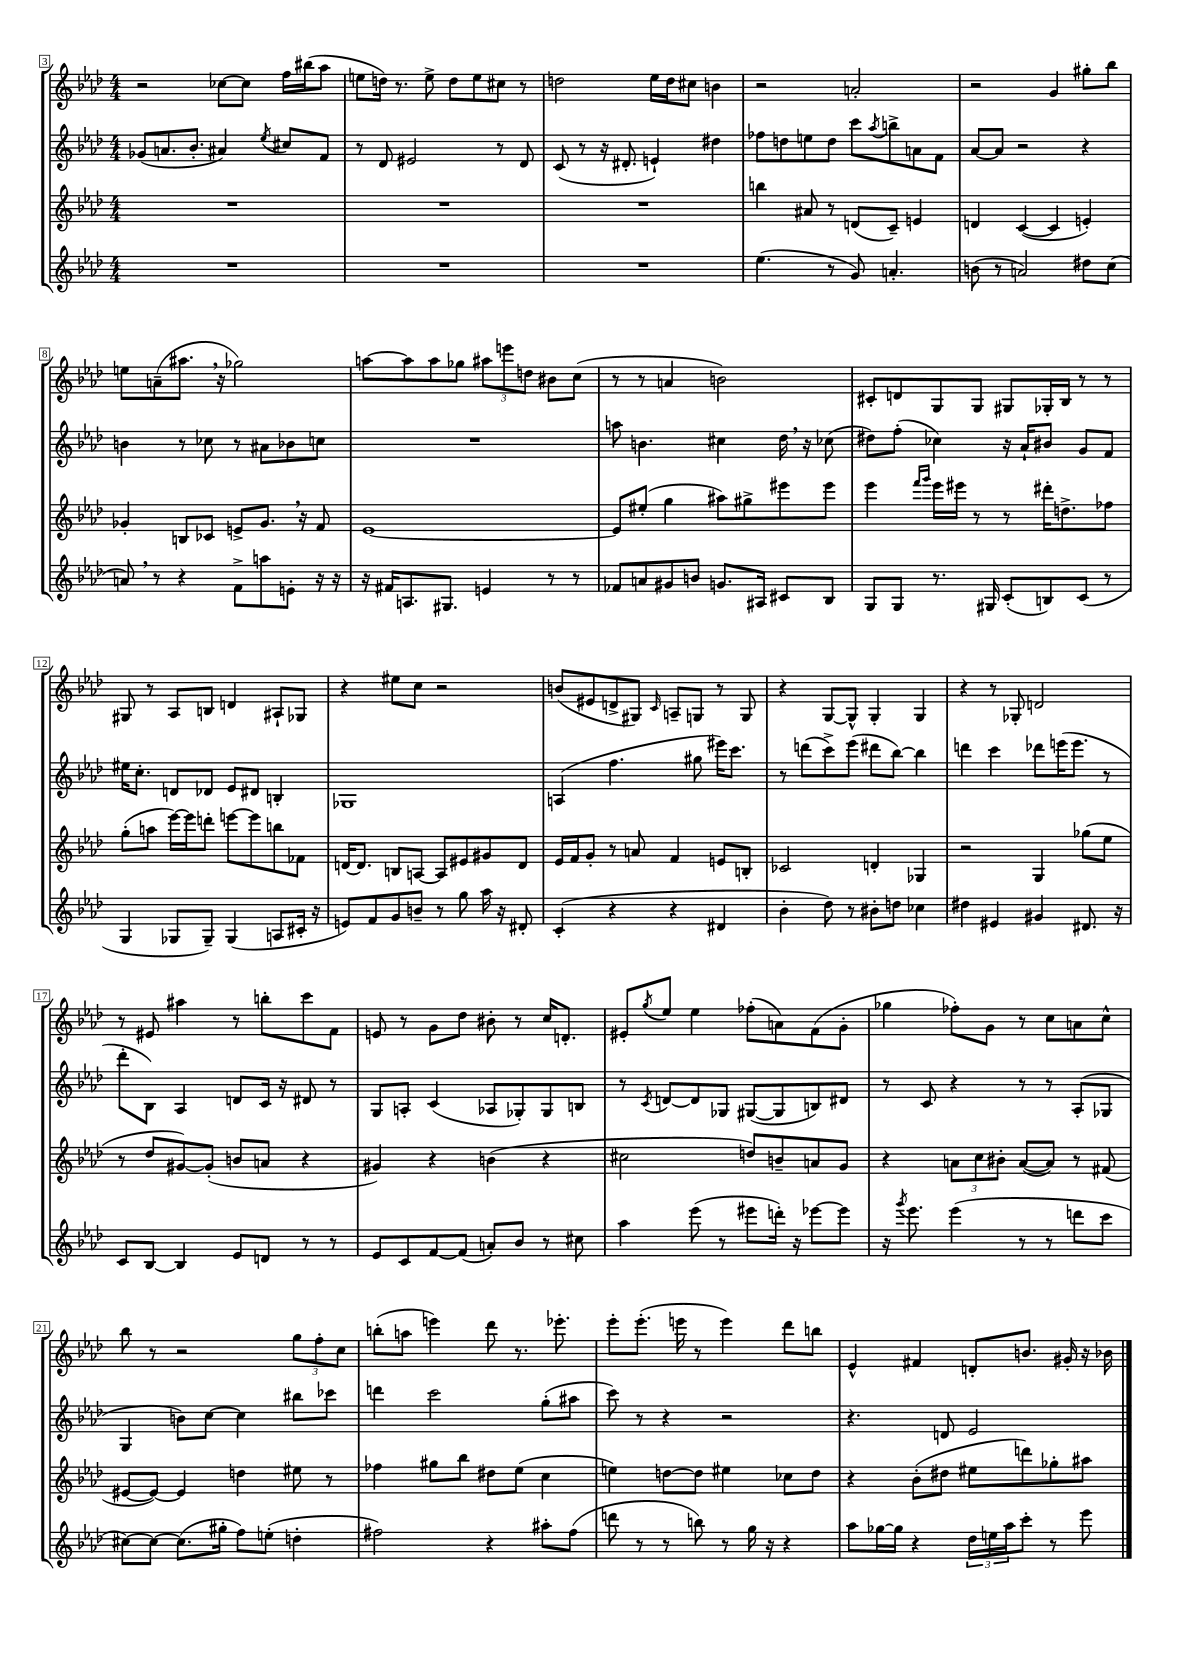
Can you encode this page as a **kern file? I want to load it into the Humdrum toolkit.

**kern	**kern	**kern	**kern
*part4	*part3	*part2	*part1
*staff4	*staff3	*staff2	*staff1
*clefG2	*clefG2	*clefG2	*clefG2
*k[b-e-a-d-]	*k[b-e-a-d-]	*k[b-e-a-d-]	*k[b-e-a-d-]
*M4/4	*M4/4	*M4/4	*M4/4
=3	=3	=3	=3
1r	1r	(8g-X/L	2r
.	.	8.an/	.
.	.	8.b-'/J	.
.	.	4a#X/)	[8cc-X\L
.	.	.	8cc-\J]
.	.	8qee-/	.
.	.	8cc#X/L	16ff\LL
.	.	.	(16bb#X\J
.	.	8f/J	8aa-\J
=4	=4	=4	=4
1r	1r	8r	8een\L
.	.	8d-/	16ddn\Jk)
.	.	.	8.r
.	.	2e#X/	.
.	.	.	8ee^\
.	.	.	8dd\L
.	.	.	8ee\
.	.	8r	8cc#X\J
.	.	8d-/	8r
=5	=5	=5	=5
1r	1r	(8c/	2ddn\
.	.	8r	.
.	.	16r	.
.	.	8.d#X'/	.
.	.	4en`/)	16ee-\LL
.	.	.	16dd\J
.	.	.	8cc#X\J
.	.	4dd#X\	4bn\
=6	=6	=6	=6
(4.ee-\	4bbn\	8ff-X\L	2r
.	.	8ddn\	.
.	8a#X/	8een\	.
8r	8r	8dd\J	.
8g/)	(8dn/L	8ccc\L	2an'/
.	.	8qaa-/	.
4.an'/	8c~/J)	8bbn^\	.
.	4en/	8an\	.
.	.	8f\J	.
=7	=7	=7	=7
(8bn\	4dn/	[8a-/L	2r
8r	.	8a-/J]	.
2an/)	([4c/	2r	.
.	4c/]	.	4g/
8dd#X\L	4en'/)	4r	8gg#X'\L
(8cc\J	.	.	8bb-\J
!!LO:LB:g=z
=8	=8	=8	=8
8an,/)	4g-X'/	4bn\	8een\L
8r	.	.	(8an~\
4r	8Bn/L	8r	8.aa#X,\J
.	8c-X/J	8cc-X\	.
.	.	.	16r
8f^\L	8en^/L	8r	2gg-X\)
8aan\	8.g-,/J	8a#X\L	.
8en'\J	.	8b-X\	.
.	16r	.	.
16r	8f/	8ccn\J	.
16r	.	.	.
=9	=9	=9	=9
16r	[1e-	1r	[8aan\L
16f#X/KL	.	.	.
8.An/	.	.	8aa\]
.	.	.	8aa\
8.G#X/J	.	.	.
.	.	.	8gg-X\J
4en/	.	.	12aa#X\L
.	.	.	12eeen\
.	.	.	12ddn\J
8r	.	.	8b#X\L
8r	.	.	(8cc\J
=10	=10	=10	=10
8f-X/L	8e-/L]	8aan\	8r
8an/	(8ee#X'/J	4.bn\	8r
8g#X/	4gg\	.	4an/
8bn/J	.	.	.
8.gn/L	8aa#X\L)	4cc#X\	2bn\)
.	8gg#X^\	.	.
16A#X/Jk	.	.	.
8c#X/L	8eee#X\	16dd-,\	.
.	.	16r	.
8B-/J	8eee#\J	(8cc-X\	.
=11	=11	=11	=11
8G/L	4eee-\	8dd#X\L)	8c#X'/L
8G/J	.	(8ff'\J	8dn/
.	16qqfff/LL	.	.
.	16qqggg/JJ	.	.
8.r	16eee-\LL	4cc-X\)	8G/
.	16eee#X\JJ	.	.
.	8r	.	8G/J
16G#X/	.	.	.
(8c'/L	8r	16r	8G#X/L
.	.	16a-`/KL	.
8Bn/)	16ddd#X'\KL	8b#X/J	16G-X'/L
.	8.ddn^\	.	16B-/JJ
(8c/J	.	8g/L	8r
8r	8ff-X\J	8f/J	8r
!!LO:LB:g=z
=12	=12	=12	=12
4G/	(8gg'\L	16ee#X\KL	8G#X/
.	.	8.cc'\J	.
.	8aan\J	.	8r
8G-X/L	[16eee-\LL)	8dn/L	8A-/L
.	16eee-\J]	.	.
8G-~/J)	8dddn'\J	8d-X/J	8Bn/J
(4G-/	[8eeen\L	8e-/L	4dn/
.	8eee\]	8d#X/J	.
8An/L	8bbn\	4Bn'/	8A#X`/L
16c#X'/Jk	8f-X\J	.	8G-X/J
16r	.	.	.
=13	=13	=13	=13
8en/L)	[16dn/KL	1G-X	4r
.	8.d/J]	.	.
8f/	.	.	.
8g/	8Bn/L	.	8ee#X\L
8bn~/J	[8An/J	.	8cc\J
8r	8A/L]	.	2r
8gg\	8e#X/	.	.
16aa-\	8g#X/	.	.
16r	.	.	.
8d#X'/	8d/J	.	.
=14	=14	=14	=14
(4c'/	16e-/LL	(4An/	(8bn/L
.	16f/J	.	.
.	8g'/J	.	8e#X/
4r	8r	4.ff\	8dn^/
.	8an/	.	8G#X/J)
.	.	.	16qqc/
4r	4f/	.	8An~/L
.	.	8gg#X\	8Gn/J
4d#X/	8en/L	16eee#X\KL)	8r
.	.	8.ccc\J	.
.	8Bn'/J	.	8G/
=15	=15	=15	=15
4b-'\	2c-X/	8r	4r
.	.	(8dddn\L	.
8dd-\)	.	8ccc^\)	[8G/L
8r	.	(8eee-\J	8G^^/J]
8b#X'\L	4dn'/	8ddd#X\L	4G'/
8ddn\J	.	[8bb-\J)	.
4cc-X\	4G-X/	4bb-\]	4G/
=16	=16	=16	=16
4dd#X\	2r	4dddn\	4r
4e#X/	.	4ccc\	8r
.	.	.	8G-X'/
4g#X/	4G/	8ddd-X\L	2dn/
.	.	(16eeen\K	.
.	.	8.eee\J	.
8.d#X/	(8gg-X\L	.	.
.	8ee-\J	8r	.
16r	.	.	.
!!LO:LB:g=z
=17	=17	=17	=17
8c/L	8r	8ddd-'\L	8r
[8B-/J	8dd-/L	8B-\J)	8e#X/
4B-/]	[8g#X/)	4A-/	4aa#X\
.	(8g#'/J]	.	.
8e-/L	8bn/L	8dn/L	8r
8dn/J	8an/J	16c/Jk	8bbn'\L
.	.	16r	.
8r	4r	8d#X/	8ccc\
8r	.	8r	8f\J
=18	=18	=18	=18
8e-/L	4g#X/)	8G/L	8en/
8c/	.	8An'/J	8r
[8f/	4r	(4c/	8g\L
(8f/J]	.	.	8dd-\J
8an'/L)	(4bn\	8A-X/L	8b#X'\
8b-/J	.	8G-X'/)	8r
8r	4r	8G-/	16cc/KL
.	.	.	8.dn'/J
8cc#X\	.	8Bn/J	.
=19	=19	=19	=19
4aa-\	2cc#X\	8r	8e#X'/L
.	.	8qc/	8qgg/
.	.	[8dn/L	8ee-/J
(8eee-\	.	8d/]	4ee-\
8r	.	8G-X/J	.
8eee#X\L	8ddn/L)	([8G#X/L	(8ff-X'\L
16dddn'\Jk)	8bn~/	8G#/]	8an\)
16r	.	.	.
[8eee-X\L	8an/	8Bn/)	(8f\
8eee-\J]	8g/J	8d#X/J	8g'\J
=20	=20	=20	=20
16r	4r	8r	4gg-X\
8qggg/	.	.	.
8.eee-\	.	.	.
.	.	8c/	.
(4eee-\	12an\L	4r	8ff-X'\L)
.	12cc\	.	.
.	.	.	8g\J
.	12b#X'\J	.	.
8r	([8a/L	8r	8r
8r	8a/J])	8r	8cc\L
8dddn\L	8r	(8A-'/L	8an\
8ccc\J	(8f#X/	8G-X/J	8cc^^\J
!!LO:LB:g=z
=21	=21	=21	=21
[8cc#X\L)	[8e#X/L	4G/	8bb-\
8cc#\J_	8e#/J_)	.	8r
(8.cc#\L]	4e#/]	8bn\L)	2r
.	.	[8cc\J	.
16gg#X'\Jk	.	.	.
8ff\L)	4ddn\	4cc\]	.
(8een'\J	.	.	.
4ddn'\	8ee#X\	8bb#X\L	12gg\L
.	.	.	12ff'\
.	8r	8ccc-X\J	.
.	.	.	12cc\J
=22	=22	=22	=22
2ff#X\)	4ff-X\	4dddn\	(8bbn'\L
.	.	.	8aan\J
.	8gg#X\L	2ccc\	4eeen\)
.	8bb-\J	.	.
4r	8dd#X\L	.	8ddd-\
.	(8ee-\J	.	8.r
8aa#X'\L	4cc\	(8gg'\L	.
.	.	.	8.eee-X'\
(8ff#\J	.	8aa#X\J	.
=23	=23	=23	=23
8dddn\	4een\)	8ccc\)	8eee-'\L
8r	.	8r	(8.eee-'\J
8r	[8ddn\L	4r	.
.	.	.	16eeen\
8bbn\)	8dd\J]	.	8r
8r	4ee#X\	2r	4eee\)
16gg\	.	.	.
16r	.	.	.
4r	8cc-X\L	.	8ddd-\L
.	8dd\J	.	8bbn\J
=24	=24	=24	=24
8aa-\L	4r	4.r	4e-^^/
[16gg-X\L	.	.	.
16gg-\JJ]	.	.	.
4r	(8b-'\L	.	4f#X/
.	8dd#X\J	8dn/	.
24dd-\LL	8ee#X\L	2e-/	8dn'/L
24een\	.	.	.
24aa-\J	.	.	.
8ccc'\J	8dddn\)	.	8.bn/J
8r	8gg-X'\	.	.
.	.	.	16g#X'/
8eee-\	8aa#X\J	.	16r
.	.	.	16b-X\
==	==	==	==
*-	*-	*-	*-
